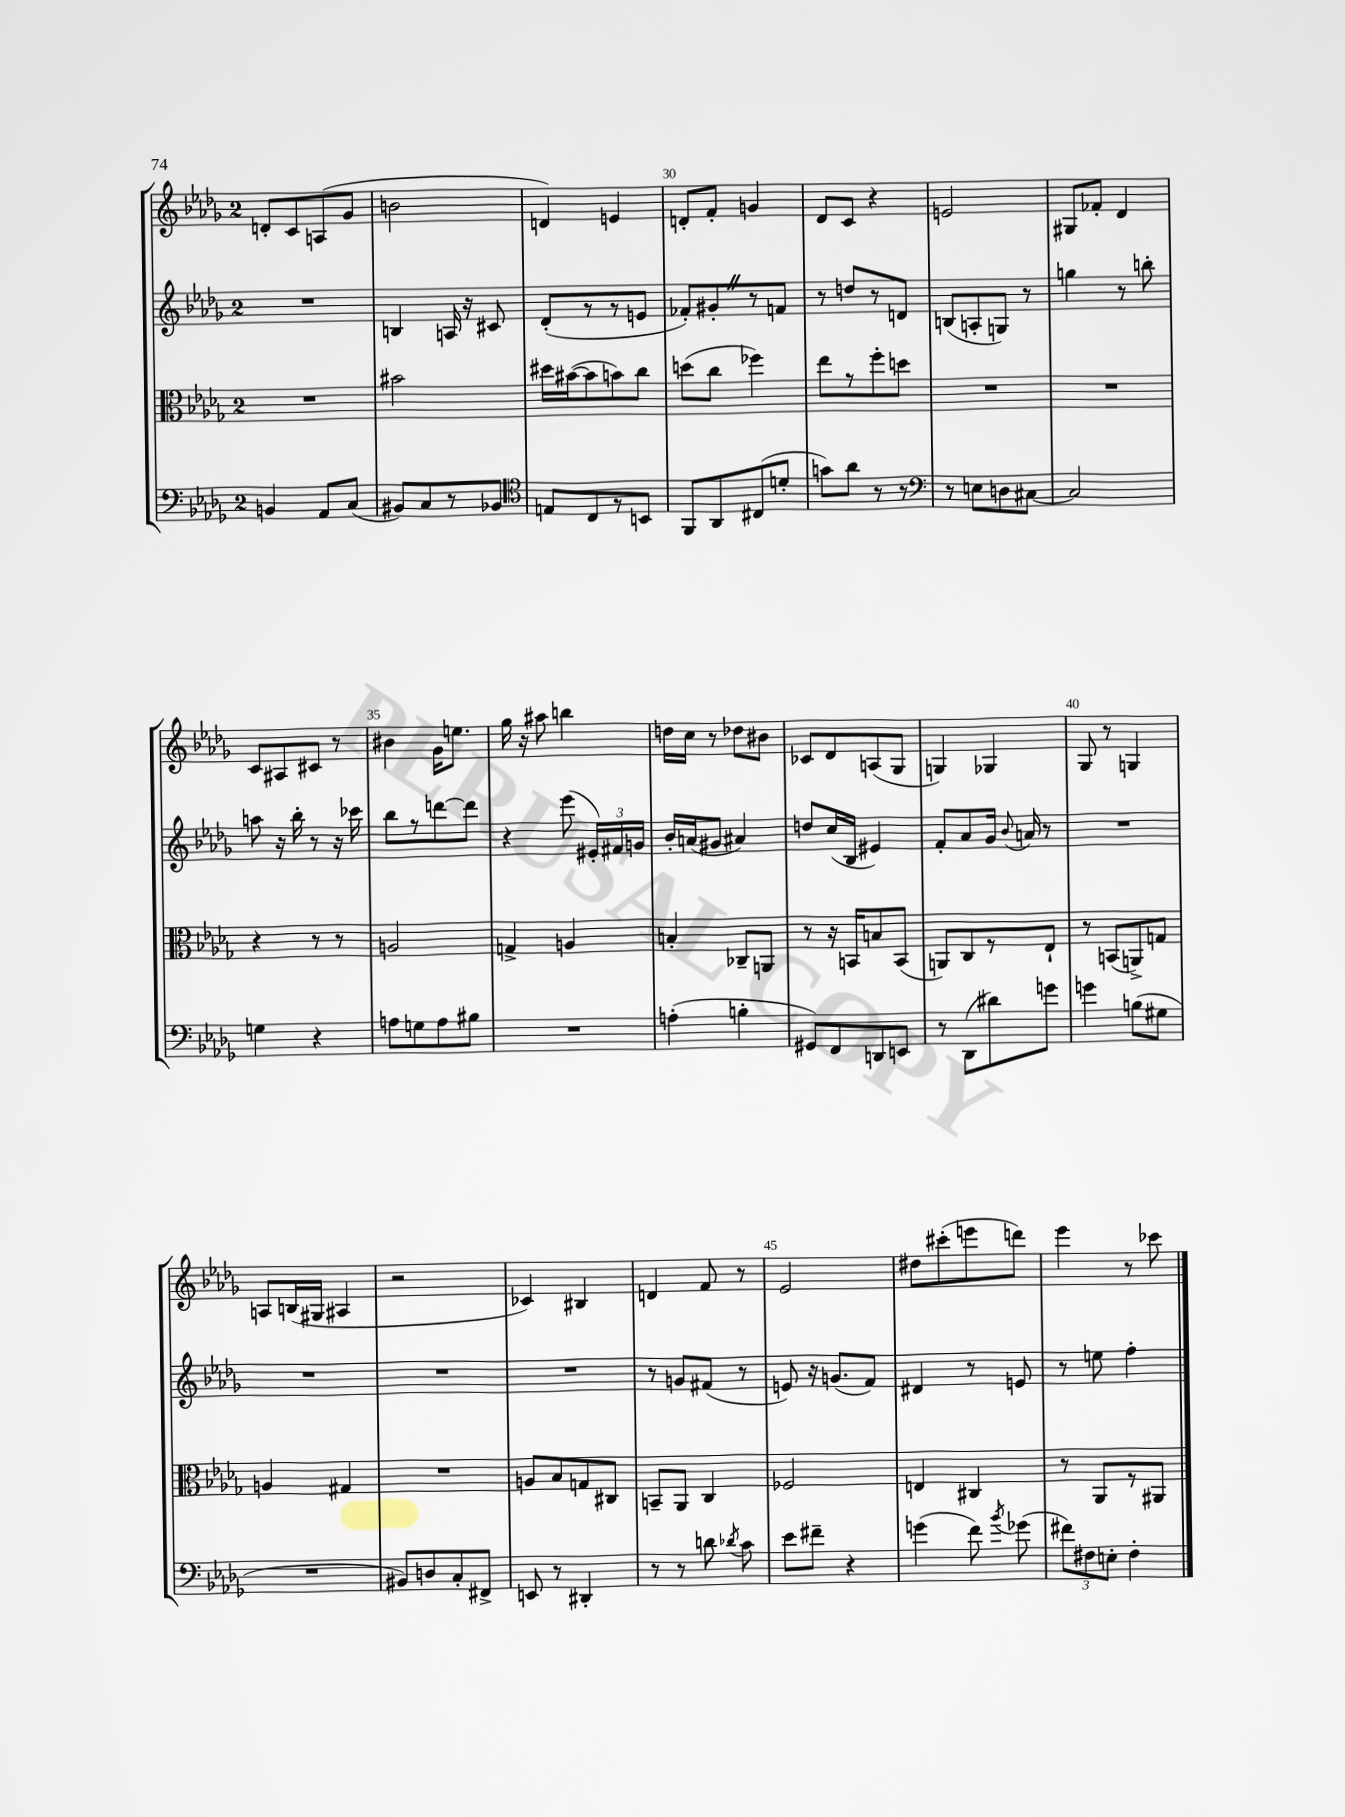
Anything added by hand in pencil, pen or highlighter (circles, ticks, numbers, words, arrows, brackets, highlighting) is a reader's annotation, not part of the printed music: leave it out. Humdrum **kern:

**kern	**kern	**kern	**kern
*part4	*part3	*part2	*part1
*staff4	*staff3	*staff2	*staff1
*clefF4	*clefC3	*clefG2	*clefG2
*k[b-e-a-d-g-]	*k[b-e-a-d-g-]	*k[b-e-a-d-g-]	*k[b-e-a-d-g-]
*M2/4	*M2/4	*M2/4	*M2/4
=27	=27	=27	=27
4BBn/	2r	2r	8dn'/L
.	.	.	8c/
8AA-/L	.	.	(8An/
(8C/J	.	.	8g-/J
=28	=28	=28	=28
8BB#X/L)	2b#X\	4Bn/	2bn\
8C/	.	.	.
8r	.	16An/	.
.	.	16r	.
8BB-X/J	.	8c#X/	.
=29	=29	=29	=29
*clefC4	*	*	*
8En/L	16dd#X\LL	(8d-'/L	4dn/)
.	([16b#X\J	.	.
8C/	8b#\]	8r	.
8r	8bn\)	8r	4en/
8BBn/J	8cc\J	8en/J	.
=30	=30	=30	=30
8FF/L	(8ddn\L	8f-X'/L)	8dn'/L
8AA-/	8cc\J	8g#X'Z/	8f'/J
(8C#X/	4ff-X\)	8r	4gn/
8dn'/J	.	8fn/J	.
=31	=31	=31	=31
8gn\L)	8ee-\L	8r	8d-/L
8a-\J	8r	8ddn/L	8c/J
8r	8ff'\	8r	4r
8r	8ddn\J	8dn/J	.
=32	=32	=32	=32
*clefF4	*	*	*
8r	2r	(8Bn/L	2en/
8En\L	.	8An'/	.
8Dn\	.	8Gn/J)	.
[8C#X\J	.	8r	.
=33	=33	=33	=33
2C#/]	2r	4ggn\	8G#X/L
.	.	.	8f-X'/J
.	.	8r	4d-/
.	.	8bbn'\	.
!!LO:LB:g=z
=34	=34	=34	=34
4Gn\	4r	8aan\	8c/L
.	.	16r	8A#X/
.	.	16bb-'\	.
4r	8r	8r	8c#X/J
.	8r	16r	8r
.	.	16ccc-X\	.
=35	=35	=35	=35
8An\L	2An/	8bb-\L	4b#X\
8Gn\	.	8r	.
8A\	.	[8dddn\	16g-\KL
.	.	.	8.een\J
8B#X\J	.	8ddd\J]	.
=36	=36	=36	=36
2r	4Gn^/	4r	16gg-\
.	.	.	16r
.	.	.	8aa#X\
.	4An/	(8eee-\	4bbn\
.	.	24e#X'/LL)	.
.	.	24f#X/	.
.	.	24gn/JJ	.
=37	=37	=37	=37
(4An'\	4Bn'/	16b-'/LL	16ddn\LL
.	.	(16an/J	16cc\JJ
.	.	8g#X/J	8r
4Bn'\	8C-X~/L	4a#X/)	8dd-X\L
.	8AAn/J	.	8b#X\J
=38	=38	=38	=38
8GG#X/L)	8r	8ddn/L	8c-X/L
8FF/	16r	(16cc/L	8d-/
.	16BBn/KL	16B-/JJ	.
8DDn/	8Bn/	4e#X/)	(8An/
8EEn/J	(8BB/J	.	8G-/J
=39	=39	=39	=39
8r	8AAn/L)	8f'/L	4Gn/)
(8DD-\L	8C/	8a-/	.
8d#X\)	8r	16g-/Jk	4G-X/
.	.	8qqb-/	.
.	.	16an/	.
8gn\J	8E-`/J	8r	.
=40	=40	=40	=40
4gn\	8r	2r	8G-/
.	(8BBn/L	.	8r
(8Bn\L	8AAn^/)	.	4Gn/
8G#X\J	8Gn/J	.	.
!!LO:LB:g=z
=41	=41	=41	=41
2r	4An/	2r	8An/L
.	.	.	(16Bn/L
.	.	.	16G#X/JJ
.	4G#X/	.	4A#X/
=42	=42	=42	=42
8BB#X/L)	2r	2r	2r
8Dn/	.	.	.
8C'/	.	.	.
8FF#X^/J	.	.	.
=43	=43	=43	=43
8EEn/	8An/L	2r	4c-X/)
8r	8B-/	.	.
4DD#X'/	8Gn/	.	4B#X/
.	8C#X/J	.	.
=44	=44	=44	=44
8r	8BBn~/L	8r	4dn/
8r	8AA-/J	8gn/L	.
8dn\	4C/	(8f#X/J	8f/
8qd-X/	.	.	.
8c\	.	8r	8r
=45	=45	=45	=45
8e-\L	2F-X/	8en/)	2e-/
8f#X~\J	.	16r	.
.	.	(8.gn/L	.
4r	.	.	.
.	.	8f/J)	.
=46	=46	=46	=46
(4gn\	4En/	4d#X/	8dd#X\L
.	.	.	(8ccc#X'\
8f\)	4C#X/	8r	8eeen\
8qb-/	.	.	.
(8g-X\	.	8en/	8dddn\J)
=47	=47	=47	=47
12f#X\L)	8r	8r	4eee-\
12F#X\	.	.	.
.	8AA-/L	8een\	.
12En'\J	.	.	.
4F#'\	8r	4ff'\	8r
.	8AA#X/J	.	8ccc-X\
==	==	==	==
*-	*-	*-	*-
